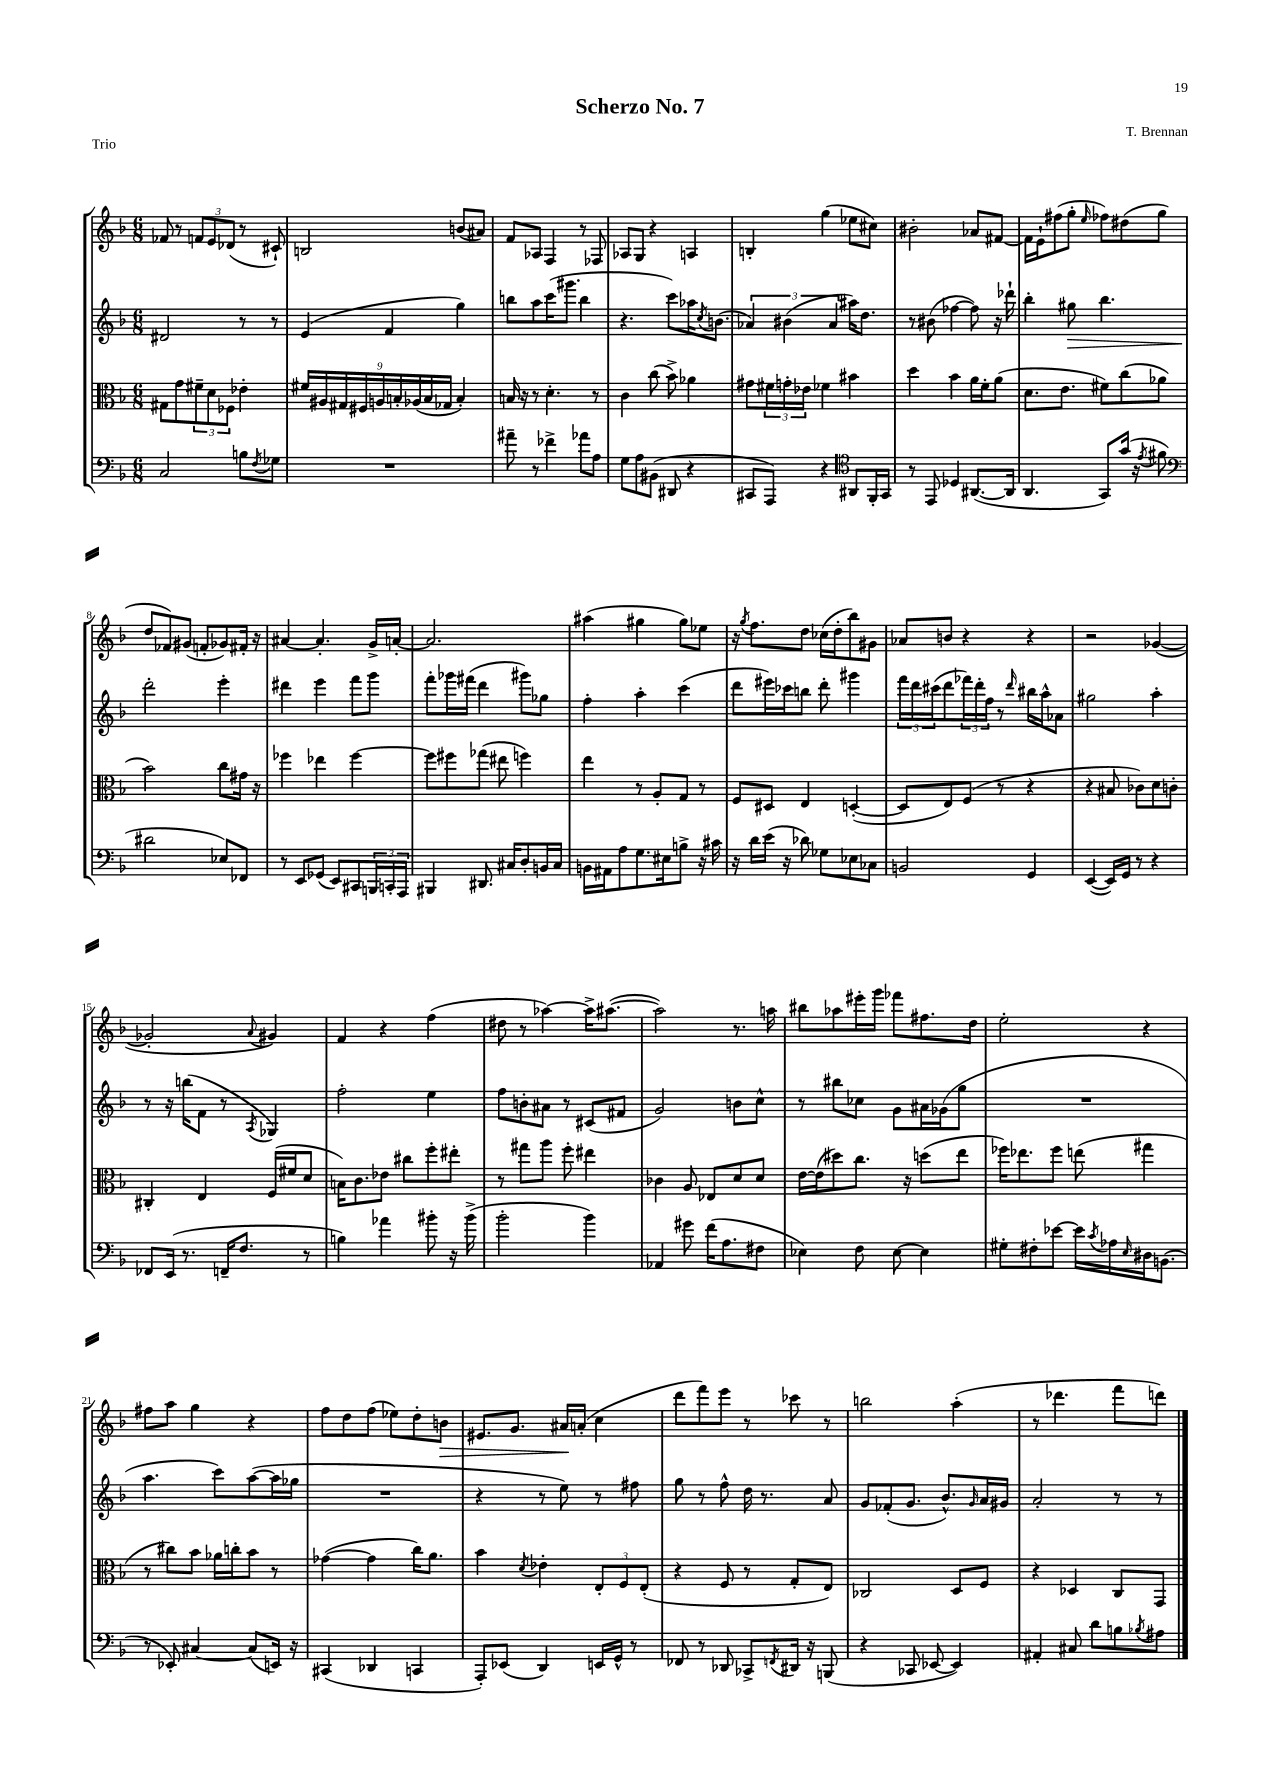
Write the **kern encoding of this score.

**kern	**kern	**kern	**kern
*staff4	*staff3	*staff2	*staff1
*clefF4	*clefC3	*clefG2	*clefG2
*k[b-]	*k[b-]	*k[b-]	*k[b-]
*M6/8	*M6/8	*M6/8	*M6/8
2C	8G#	2d#	8f-
.	8g	.	8r
.	12f#~	.	12f
.	12d	.	12e
.	12F-	.	(12d-
8B	4e-'	8r	8r
8qF	.	.	.
8G-	.	8r	8c#`)
=	=	=	=
2.r	18f#	(4e	2B
.	18A#	.	.
.	18G#	.	.
.	18F#	.	.
.	18A	.	.
.	.	4f	.
.	18B'	.	.
.	(18A-	.	.
.	18B	.	.
.	18G-	.	.
.	4B')	4gg)	(8b
.	.	.	8a#)
=	=	=	=
8a#~	16B	8bb	8f
.	16r	.	.
8r	8r	8aa	8A-
4f-^	4.d'	(16ccc	4F
.	.	8.ggg#	.
8a-	.	4bb	8r
8A	8r	.	8F-
=	=	=	=
8G	4c	4.r	8A-
8A	.	.	8G
(8BB#	(8cc	.	4r
8DD#	8b-^)	8ccc)	.
4r	4a-	16aa-	4A
.	.	8qcc	.
.	.	(8.b	.
=	=	=	=
8CC#	8g#	6a-)	4B'
8AAA)	24f#	.	.
.	24g'	(6b#	.
.	24e-	.	.
4r	4f-	.	(4gg
.	.	6a-	.
*clefC4	*	*	*
8AA#	4b#	16aa#)	8ee-
.	.	8.dd	.
16FF'	.	.	8cc#)
16GG	.	.	.
=	=	=	=
8r	4dd	8r	2b#'
8EE	.	(8b#	.
4D-	4b-	[4ff-	.
([8.AA#	16a	8ff-])	8a-
.	16f'	.	.
.	(8a	16r	[8f#
16AA#]	.	16ddd-`	.
=	=	=	=
4.AA	8.d	4bb-'	16f#]
.	.	.	16e`
.	.	.	(8ff#
.	8.e	.	.
.	.	8gg#	8gg'
.	.	.	16qqee
8GG)	8f#)	4.bb-	8ff-)
(16g	(8cc	.	(8dd#
16r	.	.	.
8qe	.	.	.
8f#	8a-	.	8gg
=	=	=	=
*clefF4	*	*	*
2d#	2b-)	2ddd'	8dd
.	.	.	8f-)
.	.	.	(8g#
.	.	.	8f'
8E-)	8cc	4eee'	8g-)
8FF-	16g#	.	16f#'
.	16r	.	16r
=	=	=	=
8r	4ff-	4ddd#	[4a#
8EE	.	.	.
(8GG-	4ee-	4eee	4.a#']
8EE)	.	.	.
8CC#	[4ff-	8fff	.
24BBB	.	8ggg	16g^
24CC'	.	.	.
.	.	.	[16a'
24AAA	.	.	.
=	=	=	=
4BBB#	8ff-]	8fff'	2.a]
.	8ff#	16ggg-	.
.	.	(16fff#	.
8.DD#	(8gg-	4ddd	.
.	8ee#	.	.
16C#	.	.	.
8D'	4ff)	8ggg#)	.
16BB	.	8gg-	.
16C#	.	.	.
=	=	=	=
16BB	4ee	4ff'	(4aa#
16AA#	.	.	.
8A	.	.	.
8.G	8r	4aa'	4gg#
.	8A'	.	.
16E#	.	.	.
8B^	8G	(4ccc	8gg#)
16r	8r	.	8ee-
16c#	.	.	.
=	=	=	=
16r	8F	8ddd	16r
.	.	.	8qgg
16d	.	.	8.ff
(16e	8D#	16eee#)	.
16r	.	16ccc-	.
8d-)	4E	8bb	8dd
8G-	.	8ddd'	(16cc-
.	.	.	16dd'
8E-	([4D'	4ggg#	8bb-)
8C-	.	.	8g#
=	=	=	=
2BB	8D]	24fff	8a-
.	.	24ddd	.
.	.	(24ccc#	.
.	8E)	8ddd	8b
.	(8F	24fff-)	4r
.	.	24ddd'	.
.	.	24ff	.
.	8r	8r	.
.	.	16qqddd	.
4GG	4r	16bb#	4r
.	.	16aa^^	.
.	.	8a-	.
=	=	=	=
([4EE	4r	2gg#	2r
16EE])	8B#	.	.
16GG	.	.	.
8r	8c-)	.	.
4r	8d	4aa'	([4g-
.	8c'	.	.
=	=	=	=
8FF-	4C#'	8r	2g-']
(16EE	.	16r	.
8.r	.	(16bb	.
.	4E	8f	.
16FF~	.	8r	.
8.F	.	.	.
.	.	8qA	8qqa
.	(16F	4G-)	4g#)
.	16f#	.	.
8r	8d	.	.
=	=	=	=
4B)	16B)	2ff'	4f
.	8.c	.	.
4a-	8e-	.	4r
.	8cc#	.	.
8b#'	8ff'	4ee	(4ff
16r	8ee#'	.	.
(16b#^	.	.	.
=	=	=	=
2b-'	8r	8ff	8dd#
.	8gg#	8b'	8r
.	8aa	8a#	[4aa-)
.	8ff'	8r	.
4b-)	4ee#	(8c#	16aa-^]
.	.	.	([8.aa#
.	.	8f#	.
=	=	=	=
4AA-	4c-	2g)	2aa#])
8g#	8A	.	.
(16f	8E-	.	.
8.A	.	.	.
.	8d	8b	8.r
8F#	8d	8cc^^	.
.	.	.	16aa
=	=	=	=
4E-)	[16e	8r	8bb#
.	(16e]	.	.
.	8dd#)	8bb#	8aa-
8F	8.cc	8cc-	16eee#'
.	.	.	16ggg
[8E-	.	8g	8fff-
.	16r	.	.
4E-]	(8dd	16a#	8.ff#
.	.	(16g-	.
.	8ee	8gg	.
.	.	.	16dd
=	=	=	=
8G#'	16ff-)	2.r	2ee'
.	8.ee-	.	.
8F#'	.	.	.
[8e-	8ff-	.	.
16e-]	(8ee	.	.
8qc	.	.	.
16A-	.	.	.
16qqE	.	.	.
16D#	4gg#	.	4r
(8.BB	.	.	.
=	=	=	=
8r	8r	4.aa	8ff#
8EE-')	8cc#)	.	8aa
[4C#	8b-	.	4gg
.	16a-	8ccc)	.
.	16cc'	.	.
(8C#]	8b-	([8aa	4r
16EE)	8r	16aa]	.
16r	.	16gg-	.
=	=	=	=
(4CC#	([4g-	2.r	8ff
.	.	.	8dd
4DD-	4g-]	.	(8ff
.	.	.	8ee-)
4CC	16cc)	.	8dd'
.	8.a	.	.
.	.	.	8b
=	=	=	=
8AAA')	4b-	4r	8.e#
(8EE-	.	.	.
.	.	.	8.g
.	8qd	.	.
4DD)	4e-'	8r	.
.	.	8ee)	16a#
.	.	.	(16a'
16EE	12E'	8r	4cc
16GG^^	.	.	.
.	12F	.	.
8r	.	8ff#	.
.	(12E'	.	.
=	=	=	=
8FF-	4r	8gg	8ddd
8r	.	8r	8fff)
8DD-	8F	8ff^^	8eee
8CC-^	8r	16dd	8r
.	.	8.r	.
8qFF	.	.	.
16DD#	8G'	.	8ccc-
16r	.	.	.
(8BBB	8E)	8a	8r
=	=	=	=
4r	2C-	8g	2bb
.	.	(8f-'	.
8CC-	.	8.g	.
[8EE-	.	.	.
.	.	8.b-^^)	.
4EE-])	8D	.	(4aa'
.	.	16qqg	.
.	8F	16a	.
.	.	16g#	.
=	=	=	=
4AA#'	4r	2a'	8r
.	.	.	4.ddd-
8C#	4D-	.	.
8d	.	.	.
8B	8C	8r	8fff
8qB-	.	.	.
8A#	8GG	8r	8ddd)
==	==	==	==
*-	*-	*-	*-
